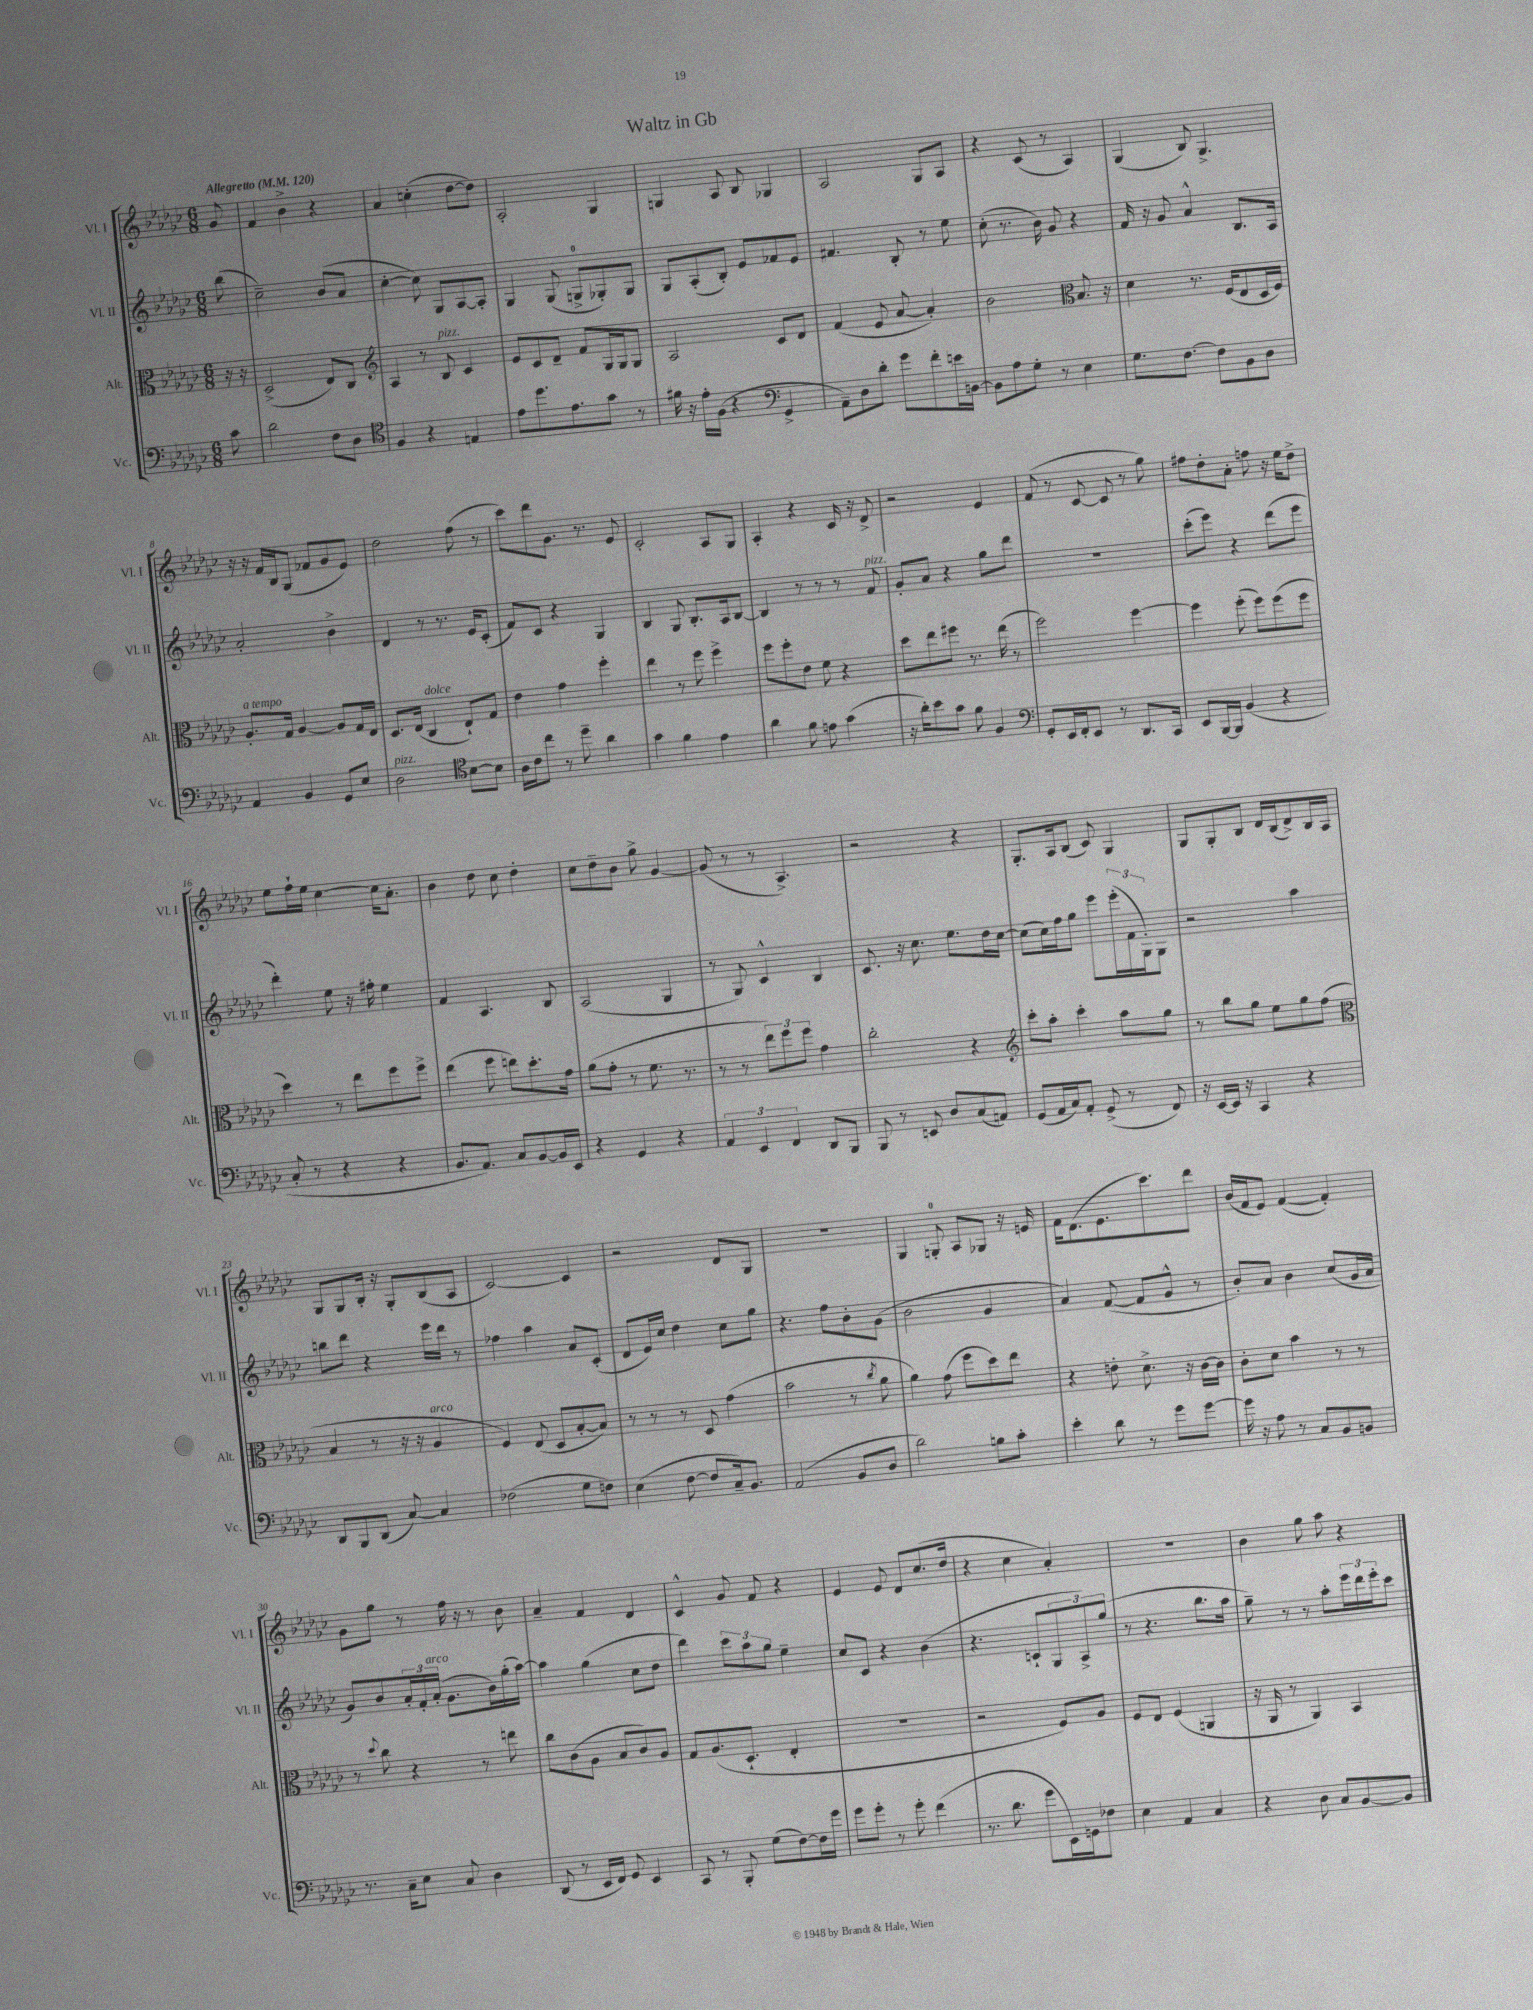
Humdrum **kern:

**kern	**kern	**kern	**kern
*staff4	*staff3	*staff2	*staff1
*clefF4	*clefC3	*clefG2	*clefG2
*k[b-e-a-d-g-c-]	*k[b-e-a-d-g-c-]	*k[b-e-a-d-g-c-]	*k[b-e-a-d-g-c-]
*M6/8	*M6/8	*M6/8	*M6/8
*MM120	*MM120	*MM120	*MM120
8c-	16r	(8bb-	8g-
.	16r	.	.
=	=	=	=
2d-	(2D-^	2cc-~)	4f
.	.	.	4b-^
8F	8E-)	(8b-	4r
8D-	8C-	8a-	.
=	=	=	=
*clefC4	*clefG2	*	*
4F	4A-	[4cc-'	4a-
4r	8r	8cc-])	(4cc'
.	8B-	8G-	.
4E	4c-	[8A-	[8dd-
.	.	8A-']	8dd-])
=	=	=	=
8e-	8e-	4G-	2A-'
8.dd-	8c-	.	.
.	8d-~	(8G-	.
8.e-	.	.	.
.	8f	8G^	.
8g-	16G-	8G-')	4G-
.	16G-	.	.
8r	8G-	8G-	.
=	=	=	=
16f#	2A-	8G-	4G
16r	.	.	.
16e-'	.	(8A-'	.
(16F	.	.	.
4r	.	8B-')	8A-
.	.	8e-	8B-
*clefF4	*	*	*
4GG-^	8c-	8f-	4G-
.	8d-	8e-	.
=	=	=	=
8AA-~)	(4f	4.f#	2A-
8D-	.	.	.
8d-'	8e-	.	.
8g-	[8a-	8B-'	.
8f'	4a-'])	8r	8G-
16e	.	8ee-	8A-
[16BB	.	.	.
=	=	=	=
8BB]	2b-	(8cc-'	4r
8A-	.	8.r	.
8G-'	.	.	(8c-
.	.	16b-)	.
8r	.	8g-	8r
*	*clefC3	*	*
4E-	8.B-	4r	4A-)
.	16r	.	.
=	=	=	=
8.G-	4d-	16f	(4G-
.	.	16r	.
.	.	8g-	.
[8.F	.	.	.
.	8.r	4a-^^	8B-)
8F]	.	.	4.G-^
.	(16F	.	.
8BB-	8E-	8.B-	.
8D-	16D-	.	.
.	16F)	16A-	.
=	=	=	=
4AA-	8.A-'	2a-'	16r
.	.	.	16r
.	.	.	16f
.	16G-	.	16B-
4BB-	[4A-	.	(8G-
.	.	.	8f-
8GG-	8A-]	4b-^	8g-
8E-	16G-	.	8e-)
.	16E-	.	.
=	=	=	=
2D-	8.D-	4d-	2dd-
.	(16E-	.	.
.	4C-	8r	.
.	.	8.r	.
*clefC4	*	*	*
[8B-	8E-`)	.	(8ff
.	.	16e-	.
8B-]	8G-	(8c-'	8r
=	=	=	=
16A-	4e-	8f)	8ccc-)
16c-	.	.	.
8cc-	.	8c-	8ddd-
8r	4g-	4r	8.g-
8dd-~	.	.	.
.	.	.	8.r
4a-	4ff'	4G-	.
.	.	.	8e-
=	=	=	=
4g-	4ee-	4B-	2c-'
4f	8r	8G-	.
.	8ff	8.B-'	.
4e-	4ff^	.	8A-
.	.	16A-	.
.	.	[8B-	8G-
=	=	=	=
4a-	8ff	4B-]	4A-'
.	8ff'	.	.
8f	8e-	8r	4r
8e	8f	8r	.
(4g-	4r	8r	16c-
.	.	.	16r
.	.	8f	8d-^
=	=	=	=
16r	8dd-	8g-'	2r
16a-')	.	.	.
8b-	8ee-	8a-	.
8g-	8ff#	4r	.
8f	8.r	.	.
4F	.	8gg-	4e-
.	(16ee-	.	.
.	8r	8ddd-	.
=	=	=	=
*clefF4	*	*	*
8GG-'	2ff)	2.r	(8f
16EE-	.	.	8r
16FF'	.	.	.
8EE-	.	.	[8c-
8r	.	.	8c-]
8.DD-	[4ff	.	8r
.	.	.	8gg-)
16CC-	.	.	.
=	=	=	=
8EE-	4ff]	(8ccc-'	8ff#
[16BBB-	.	8eee-)	8dd-'
16BBB-]	.	.	.
(4BB-	(8ff'	4r	8a-'
.	8ff)	.	8ff
4r	(8ff	(8ddd-	16r
.	.	.	16ee-
.	8ff	8eee-	8dd-^
=	=	=	=
8C-'	4dd-)	4ddd-')	8ee-
8r	.	.	16ff`
.	.	.	16ee-
4r	8r	8ee-	[4cc-
.	8ee-	16r	.
.	.	16ff#'	.
4r	8ff	4ee-	16cc-]
.	.	.	8.a-'
.	8ff^	.	.
=	=	=	=
8.BB-	(4ee-	4f	4b-
8.AA-)	.	.	.
.	8ff	4.A-	8dd-
8C-	8ee)	.	8cc-
[8BB-	8.dd-'	.	4dd-'
16BB-]	.	8B-	.
16EE-	16g-	.	.
=	=	=	=
4r	(8a-	(2A-	8cc-
.	8g-'	.	8dd-~
4GG-	8r	.	8b-
.	8.f	.	8gg-^
4r	.	4G-	[4g-
.	8.r	.	.
=	=	=	=
6AA-	8r	8r	(8g-]
.	8r	8G-)	8r
6EE-	.	.	.
.	12ee-)	4c-^^	8r
6FF	12ff	.	.
.	.	.	4.A-^)
.	12ff	.	.
8DD-	4g-	4B-	.
8BBB-	.	.	.
=	=	=	=
8BBB-	2cc-'	8.c-	2r
8r	.	.	.
.	.	16r	.
8EE	.	8.cc-	.
8D-	.	.	.
.	.	8.ee-	.
(8C-	4r	.	4r
8AA)	.	16dd-	.
.	.	[16cc-	.
=	=	=	=
*	*clefG2	*	*
(8GG-	8ccc-'	(8cc-]	8.G-'
16AA-	8aa-'	16cc-)	.
16C-)	.	16ff	16A-
8AA-'	4ccc-'	8gg-	(8B-
(8GG-^	.	8eee-	8c-)
8r	8aa-	(24eee-'	4G-
.	.	24f	.
.	.	24G-')	.
8FF)	8gg-	8G-	.
=	=	=	=
16r	8r	2r	8G-
[16EE-	.	.	.
16EE-]	8bb-	.	8G-'
16r	.	.	.
4CC-	8gg-	.	8B-
.	8ee-	.	16d-
.	.	.	(16B-
4r	8gg-	4aa-	8d-^)
.	(8ff	.	16B-
.	.	.	16A-
=	=	=	=
*	*clefC3	*	*
8DD-	4B-	8bb	8G-
8BBB-	.	8ddd-	8G-
(8DD-	8r	4r	16B-'
.	.	.	16r
[8C-)	16r	.	8G-'
.	16r	.	.
4C-]	4A-	16eee-	(8B-
.	.	16ddd-	.
.	.	8r	8A-
=	=	=	=
(2F-	4F)	4ff-	[2c-)
.	(8E-	4aa-	.
.	8D-	.	.
8G-	[8B-'	8a-	4c-]
8F)	8B-])	(8c-'	.
=	=	=	=
(4E-	8r	8d-	2r
.	8r	16e-)	.
.	.	16cc-	.
[8F	8r	4dd-	.
8F]	8D-	.	.
16C-~)	(4g-	8cc-	8d-
8.BB-	.	.	.
.	.	8gg-	8G-
=	=	=	=
(2AA-	2b-	4.r	2.r
.	.	8ff	.
8BB-	8r	8b-'	.
.	8qcc-	.	.
8D-	8a-	(8g-	.
=	=	=	=
2d-)	4a-)	2b-	4G-
.	(8g-	.	8G'
.	8ff	.	8A-
8B	8dd-)	4g-	8G-
8c-'	8ee-	.	16r
.	.	.	16e
=	=	=	=
4e-'	4r	4a-)	16f
.	.	.	(8.d-
8d-	8e'	([8f	8.e-
8r	8.d-^	8f]	.
.	.	.	8.ccc-)
8g-	.	8g-^^	.
.	16r	.	.
[8g-	[16c-	8r	8ddd-
.	16c-]	.	.
=	=	=	=
16g-]	8c-'	8b-')	(16b-
16r	.	.	16f
8A-	8d-	8a-	8e-)
8r	4b-	4b-	([4f
8C-	.	.	.
8BB-	8r	(8cc-	4f'])
8BB	8r	16g-	.
.	.	16a-	.
=	=	=	=
8.r	8r	8g-)	8g-
.	8qqdd-	.	.
.	8cc-	8b-	8gg-
16C-~	.	.	.
8E-	4r	24a-'	8r
.	.	24f'	.
.	.	(24a-'	.
8C-	.	8.g-	16ff
.	.	.	16r
4D-	8r	.	8r
.	.	16b-)	.
.	8ee	(16gg-'	8b-
.	.	[16aa-)	.
=	=	=	=
(8DD-	8cc-	4aa-]	4a-~
8r	(8c-	.	.
16EE-	8A-	(4gg-	4f
16FF)	.	.	.
8GG-	8B-	.	.
4EE-	8c-)	8cc-	4d-
.	8A-	8dd-	.
=	=	=	=
8CC-	8G-	4ddd-)	4c-^^
8r	(8.A-	.	.
8BBB-'	.	12ccc-	8g-
.	8.D-`	.	.
.	.	12aa-	.
(8G-	.	.	8f
.	.	12gg-	.
[8F)	4E-'	4ee-~	4r
16F]	.	.	.
16g-	.	.	.
=	=	=	=
8g-	2.r	8cc-	4e-
8g-'	.	8c-	.
8r	.	4r	8e-
8g-'	.	.	8d-
(4f	.	(4b-	(8.cc-
.	.	.	16dd-
=	=	=	=
8.r	2r	4.r	4r
8.d-	.	.	.
.	.	.	4cc-
8g-	.	8c`	.
16EE-)	8F)	12G-	4a-')
16GG	.	.	.
.	.	12A-^)	.
8F-	8A-	.	.
.	.	(12gg-	.
=	=	=	=
4E-	8F	8r	2.r
.	8E-	4.r	.
4AA-	(4F	.	.
4C-	4AA	8.bb-	.
.	.	16aa-	.
=	=	=	=
4r	16r	8gg-~)	4b-
.	16AA-	.	.
.	8r	8r	.
8D-	4AA-)	8r	8gg-
8C-	.	8aa-'	8aa-
[8BB-	4BB-	24eee-	4r
.	.	24ddd-	.
.	.	24eee-'	.
8BB-]	.	8ccc-	.
==	==	==	==
*-	*-	*-	*-
